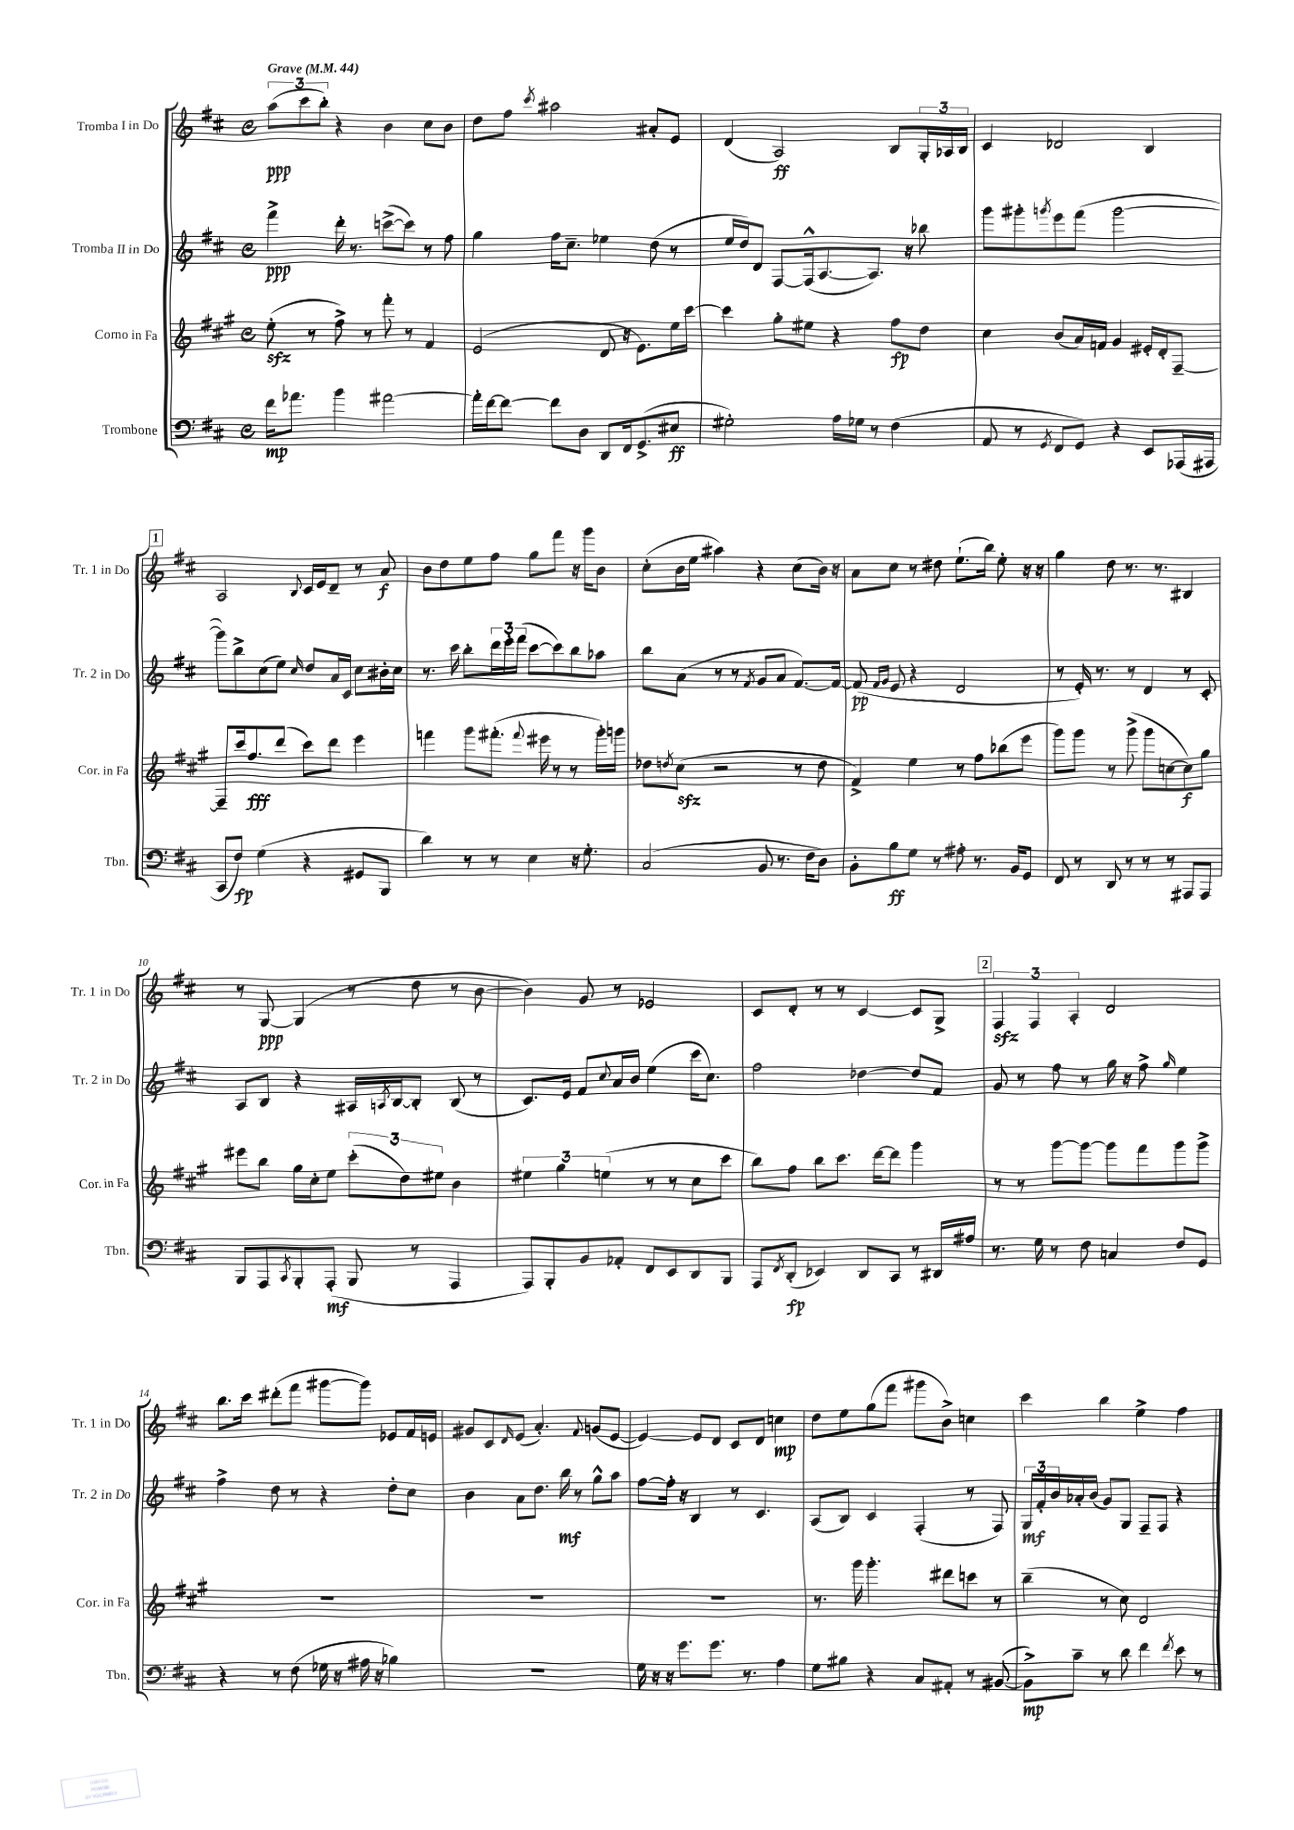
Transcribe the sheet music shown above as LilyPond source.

<<
\new StaffGroup <<
\new Staff = "s0" \with { instrumentName = "Tromba I in Do" shortInstrumentName = "Tr. 1 in Do" } {
    \clef treble \key d \major \defaultTimeSignature \time 4/4 \tempo "Grave" 4 = 44
    \tuplet 3/2 { a''8\ppp( cis'''8 b''8-.) } r4 b'4 cis''8 b'8 |
    d''8 fis''8 \acciaccatura { cis'''8 } ais''2 ais'8-. e'8 |
    d'4( a2\ff) b8 \tuplet 3/2 { g16-. aes16 b16 } |
    cis'4 des'2 b4 |
    \mark \markup { \box "1" } a2 \appoggiatura { b8 } cis'16 e'16 d'8-- r8 a'8\f |
    b'8 d''8 e''8 fis''8 g''8 fis'''8 r16 g'''16 b'8 |
    cis''8-.( b'16 e''16 ais''4) r4 cis''8( b'16) r16 |
    a'8 cis''8 r8 dis''8 e''8.-!( b''16) e''8-. r16 r16 |
    g''4 d''8 r8. r8. bis4 |
    r8 g8~\ppp g4( r8 d''8 r8 b'8~ |
    b'4) g'8 r8 ees'2 |
    cis'8 d'8-. r8 r8 cis'4~ cis'8 g8-> |
    \mark \markup { \box "2" } \tuplet 3/2 { fis4\sfz fis4 a4-. } d'2 |
    b''8. cis'''16 dis'''8-.( fis'''8 gis'''8~ gis'''8) ees'8 fis'16 e'16 |
    gis'8 cis'8 \grace { d'16 } e'8( a'4.-.) \appoggiatura { fis'8 } g'8( e'8~ |
    e'4~) e'8 d'8 cis'8 d'8 c''4\mp |
    d''8 e''8 g''8( fis'''8 gis'''8 b'8->) c''4 |
    cis'''4 b''4 e''4-> fis''4 \bar "|." |
}
\new Staff = "s1" \with { instrumentName = "Tromba II in Do" shortInstrumentName = "Tr. 2 in Do" } {
    \clef treble \key d \major \defaultTimeSignature \time 4/4
    fis'''4->\ppp d'''16-. r8. c'''8~->( c'''8) r8 fis''8 |
    g''4 fis''16 cis''8.-- ees''4 d''8( r8 |
    e''16 d''16) d'8 fis8~ fis16-^( a8.~ a8.) r16 bes''8 |
    g'''8 gis'''8-. \acciaccatura { g'''8 } e'''8 fis'''8( g'''2~ |
    \mark \markup { \box "1" } g'''8) b''8-> cis''8( e''8) \grace { cis''16 } d''8 a'16 cis'16 cis''8 bis'16-. cis''16 |
    r8. cis'''16 b''8-. \tuplet 3/2 { d'''16 e'''16-. fis'''16( } cis'''8~ cis'''8) b''8 aes''8 |
    b''8 a'8( r8 r8 \acciaccatura { fis'8 } g'8 a'8 fis'8.~) fis'16~ |
    fis'8\pp( \grace { fis'16 g'16 } e'8 r4 d'2 |
    r8 e'16-.) r8. r8 d'4 r8 cis'8-. |
    a8 b8 r4 ais16 \acciaccatura { a8 } b16~ b8-. b8( r8 |
    cis'8.) e'16 fis'8 \appoggiatura { cis''8 } a'16 b'16 e''4( cis'''16 cis''8.) |
    fis''2 des''4~ des''8 fis'8 |
    \mark \markup { \box "2" } g'8 r8 fis''8 r8 g''16 r16 fis''8-> \grace { g''16 } e''4 |
    fis''4-> d''8 r8 r4 d''8-. cis''8 |
    b'4 a'8 d''8. b''16\mf r8 g''8-^ a''8 |
    fis''8~ fis''16-. r16 b4 r8 cis'4. |
    a8( b8) cis'4 fis4-.( r8 fis8) |
    \tuplet 3/2 { g16\mf fis'16-. b'16 } aes'16-. b'16( g'8) g8 fis8-- fis8 r4 \bar "|." |
}
\new Staff = "s2" \with { instrumentName = "Corno in Fa" shortInstrumentName = "Cor. in Fa" } {
    \clef treble \key a \major \defaultTimeSignature \time 4/4
    e''8-.\sfz( r8 fis''8->) r8 fis'''8-. r8 fis'4 |
    e'2( d'8 r16 e'8.) e''16 cis'''16~ |
    cis'''4 gis''8-. eis''8 r4 fis''8\fp d''8 |
    cis''4 b'8( a'16) f'16 gis'4 eis'16-. d'16-. fis8~-- |
    \mark \markup { \box "1" } fis8-- cis'''16 fis''8.\fff d'''8( cis'''8) d'''8 e'''4 |
    f'''4 gis'''8 fis'''8.-.( \appoggiatura { fis'''8 } eis'''16 r8 r8 gis'''16-.) g'''16 |
    des''8 \acciaccatura { d''8 } cis''8\sfz( r2 r8 d''8 |
    fis'4->) e''4 r8 fis''8 bes''8( e'''8 |
    gis'''8) gis'''8 r8 gis'''8->( gis'''8 c''8~ c''8\f) gis''8 |
    eis'''8 b''8 gis''16 cis''16-. e''8 \tuplet 3/2 { cis'''8-.( d''8) eis''8 } b'4 |
    \tuplet 3/2 { eis''4 gis''4 e''4( } r8 r8 cis''8 cis'''8 |
    b''8) fis''8 b''8 cis'''8. d'''16~ d'''8 gis'''4 |
    \mark \markup { \box "2" } r8 r8 gis'''8~ gis'''8~ gis'''8 fis'''8 gis'''8 gis'''8-> |
    R1 |
    R1 |
    R1 |
    r8. gis'''16 gis'''4.-. dis'''8 c'''8 r8 |
    b''4--( r8 cis''8) d'2 \bar "|." |
}
\new Staff = "s3" \with { instrumentName = "Trombone" shortInstrumentName = "Tbn." } {
    \clef bass \key d \major \defaultTimeSignature \time 4/4
    fis'16\mp aes'8. b'4 ais'2~ |
    ais'16-. fis'16~ fis'8~ fis'8 d8 d,8 fis,16 g,8.->( eis8\ff |
    gis2-.) a16 ges16 r8 fis4( |
    a,8 r8 \acciaccatura { g,8 } fis,8 g,8) r4 e,8 aes,,16( ais,,16 |
    \mark \markup { \box "1" } cis,8 fis8\fp) g4( r4 gis,8 b,,8 |
    d'4) r8 r8 e4 r16 g8.-. |
    cis2( b,8 r8. fis16 d8) |
    b,8-. b8\ff g8 r8 ais8-. r8. b,16 g,8 |
    fis,8 r8 d,8 r8 r8 r8 ais,,8 ais,,8 |
    b,,8 a,,8 \acciaccatura { cis,8 } b,,8-. a,,8-.\mf( b,,8 r8 a,,4 |
    a,,8) b,,8-. b,8 aes,8-. fis,8 e,8 d,8 b,,8 |
    a,,8 \acciaccatura { fis,8 } d,8-.\fp( ees,4) d,8 cis,8 r8 dis,16 ais16 |
    \mark \markup { \box "2" } r8. g16 r8 fis8 c4 fis8 g,8 |
    r4 r8 fis8( ges16 r16 ais16 r16 bes4) |
    R1 |
    g16 r16 r16 g'8. g'8. r8. a4 |
    g8 bis8 r4 cis8 ais,8-. r8 bis,8~( |
    bis,8->\mp) cis'8-- r8 d'8 fis'4 \acciaccatura { fis'8 } e'8 r8 \bar "|." |
}
>>
>>
